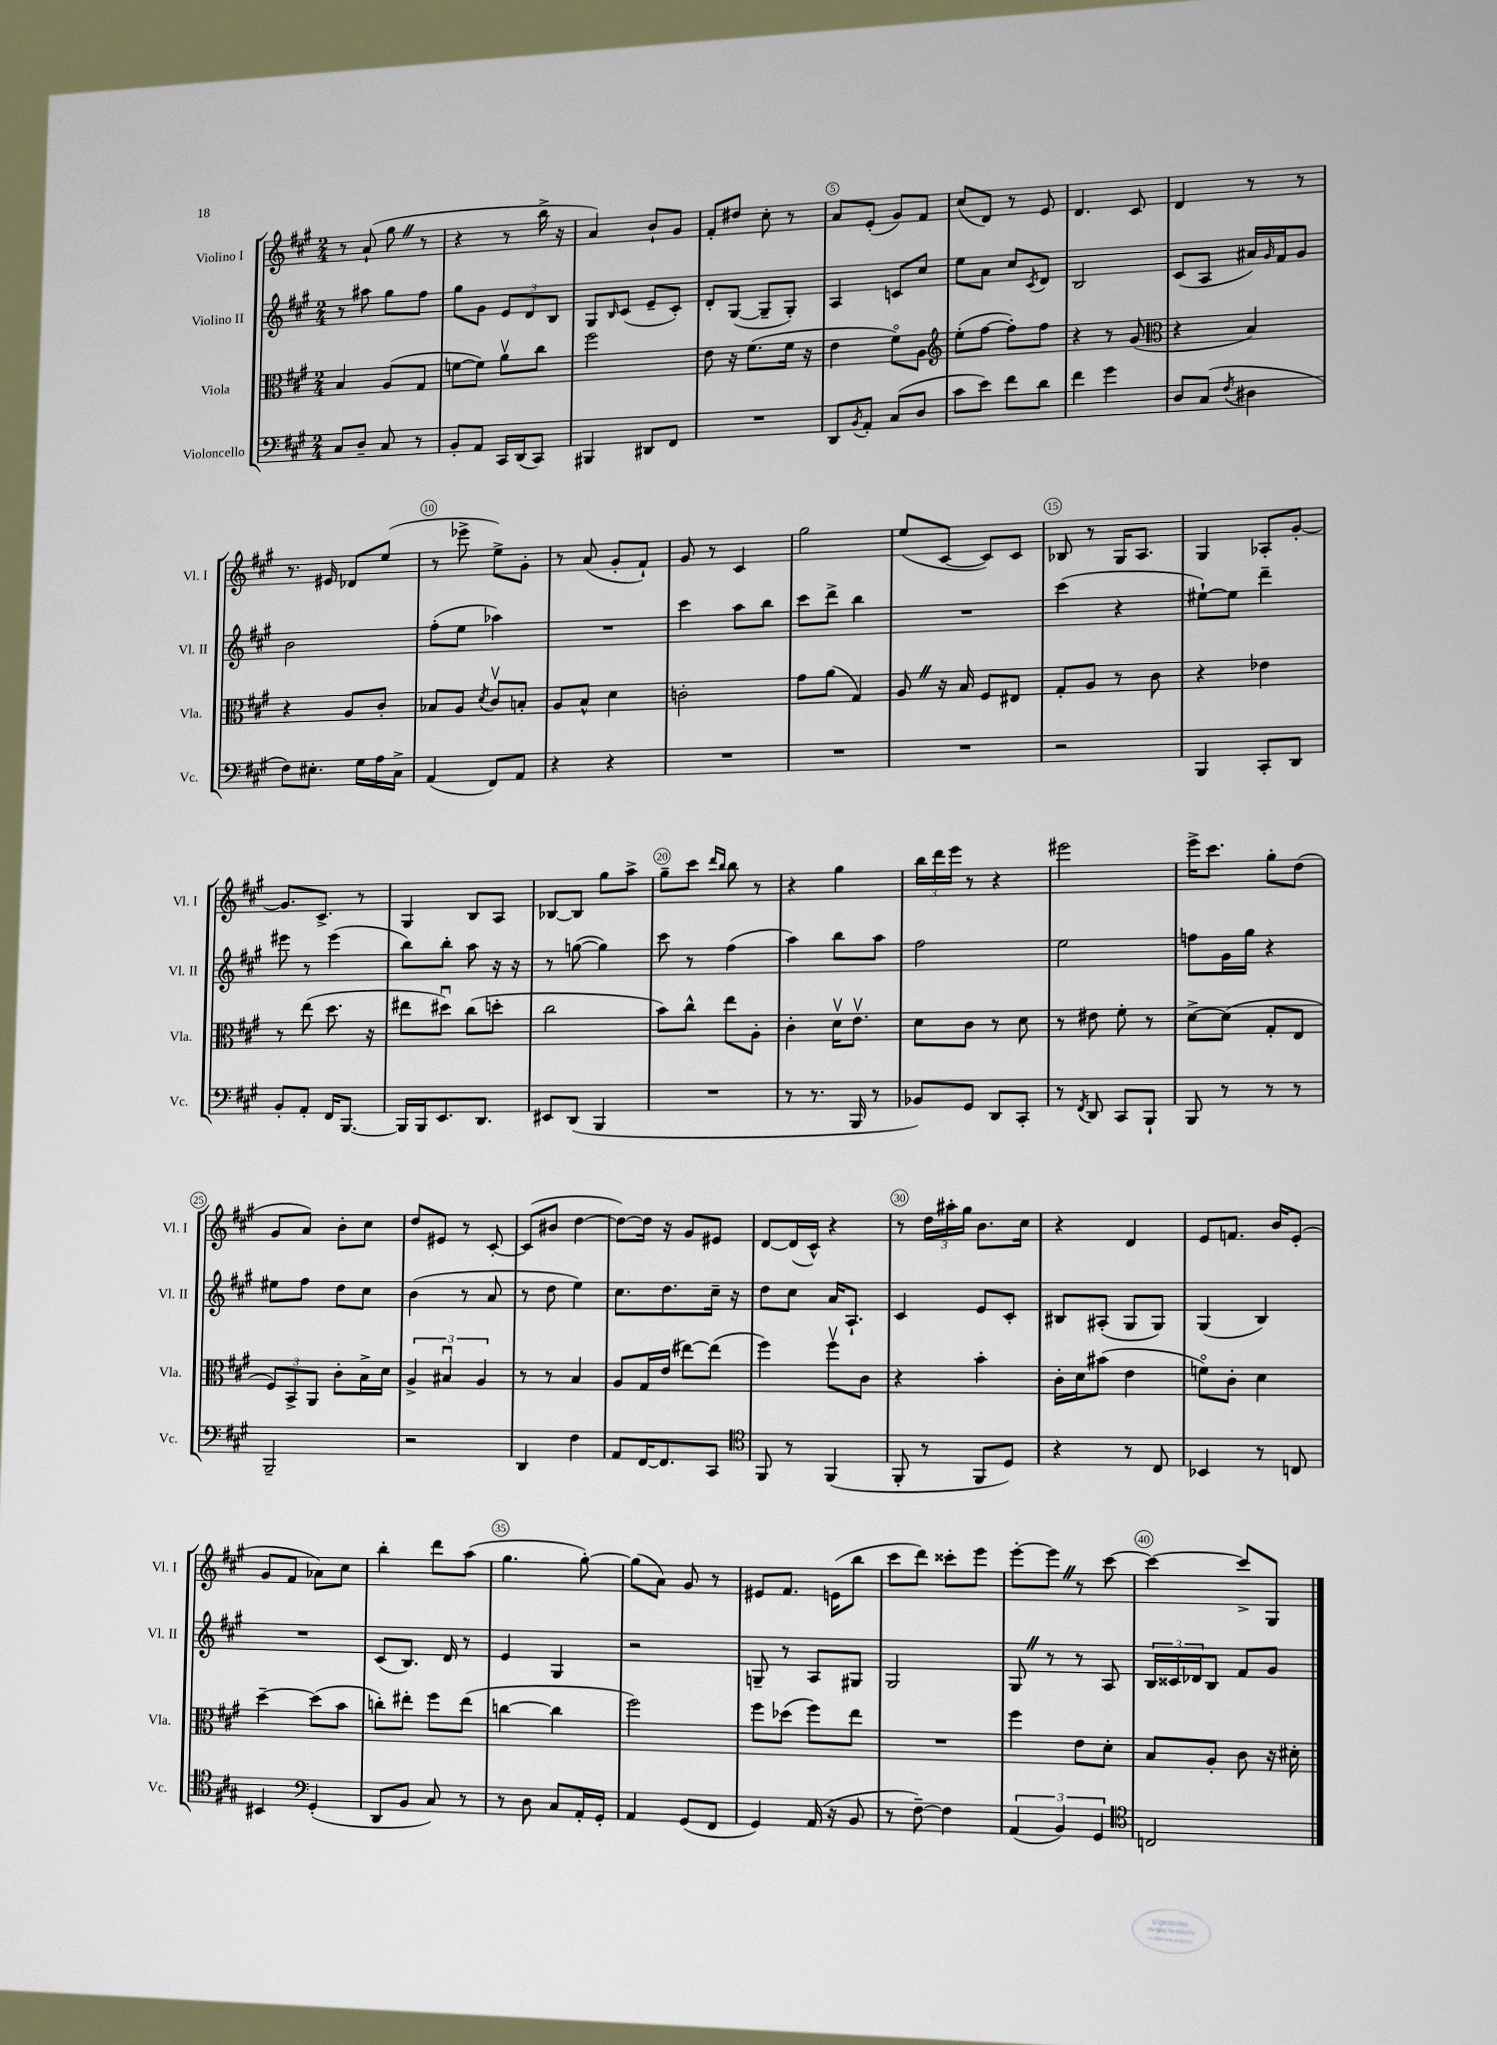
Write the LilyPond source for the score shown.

<<
\new StaffGroup <<
\new Staff = "s0" \with { instrumentName = "Violino I" shortInstrumentName = "Vl. I" } {
    \clef treble \key a \major \numericTimeSignature \time 2/4
    r8 a'8-!( gis''8 \once \override BreathingSign.text = \markup { \musicglyph "scripts.caesura.straight" } \breathe r8 |
    r4 r8 b''16-> r16 |
    a'4) b'8-! gis'8 |
    fis'8-. dis''8 cis''8-. r8 |
    a'8 e'8-.( gis'8) fis'8 |
    cis''8( d'8) r8 e'8 |
    d'4. cis'8 |
    d'4 r8 r8 |
    r8. eis'16 des'8 e''8( |
    r8 ees'''8-> e''8->) gis'8-. |
    r8 a'8( gis'8-. fis'8-!) |
    gis'8 r8 cis'4 |
    gis''2 |
    e''8( cis'8~ cis'8) cis'8 |
    bes8 r8 gis16 a8. |
    gis4 aes8-. gis'8~-. |
    gis'8. cis'8.-> r8 |
    gis4 b8 a8 |
    bes8~ bes8 gis''8 a''8-> |
    gis''8-- cis'''8 \grace { d'''16 b''16 } b''8 r8 |
    r4 gis''4 |
    \tuplet 3/2 { b''16 d'''16 e'''16 } r8 r4 |
    eis'''2 |
    e'''16-> cis'''8. gis''8-. d''8( |
    gis'8 a'8) b'8-. cis''8 |
    d''8 eis'8 r8 cis'8~-. |
    cis'8( bis'8 d''4~ |
    d''8~) d''16 r16 gis'8 eis'8 |
    d'8~ d'16( cis'16-^) r4 |
    r8 \tuplet 3/2 { d''16 ais''16-. gis''16 } b'8. cis''16 |
    r4 d'4 |
    e'8 f'8. b'16 e'8-.( |
    gis'8 fis'8 aes'8) cis''8 |
    b''4-. d'''8 a''8( |
    gis''4. gis''8~-.) |
    gis''8( a'8) gis'8 r8 |
    eis'8 fis'8. e'16( b''8 |
    cis'''8 d'''8) cisis'''8-. e'''8 |
    e'''8~-. e'''8 \once \override BreathingSign.text = \markup { \musicglyph "scripts.caesura.straight" } \breathe r8 cis'''8~ |
    cis'''4~ cis'''8-> gis8 \bar "|." |
}
\new Staff = "s1" \with { instrumentName = "Violino II" shortInstrumentName = "Vl. II" } {
    \clef treble \key a \major \numericTimeSignature \time 2/4
    r8 ais''8 gis''8 fis''8 |
    gis''8 gis'8 \tuplet 3/2 { e'8 d'8 b8 } |
    gis8 \grace { b16 } cis'8( e'8-- cis'8-.) |
    d'8-. gis8~( gis8-- gis8-.) |
    a4 c'8 cis''8 |
    e''8 a'8 cis''8 \acciaccatura { cis'8 } d'8 |
    b2 |
    cis'8( a8 ais'16) \grace { gis'16 } fis'16 gis'8 |
    b'2 |
    fis''8-.( e''8 aes''4) |
    R2 |
    cis'''4 a''8 b''8 |
    cis'''8 d'''8-> b''4 |
    R2 |
    cis'''4( r4 |
    eis''8~-!) eis''8 d'''4-- |
    eis'''8 r8 eis'''4( |
    b''8) b''8-. a''8 r16 r16 |
    r8 g''8~( g''4) |
    cis'''8 r8 fis''4( |
    a''4) b''8 a''8 |
    fis''2 |
    e''2 |
    f''8 gis'16 gis''16 r4 |
    eis''8 fis''8 d''8 cis''8 |
    b'4( r8 a'8 |
    r8 d''8 e''4) |
    cis''8. d''8. cis''16-- r16 |
    d''8 cis''8 a'16 a8.-! |
    cis'4 e'8 cis'8-. |
    bis8 ais8-.( gis8 gis8) |
    gis4( b4) |
    R2 |
    cis'8( b8.) d'16 r8 |
    e'4 gis4 |
    r2 |
    g8-- r8 a8 gis8 |
    gis2 |
    gis8 \once \override BreathingSign.text = \markup { \musicglyph "scripts.caesura.straight" } \breathe r8 r8 a8 |
    \tuplet 3/2 { b16 cisis'16 des'16 } b8 fis'8 gis'8 \bar "|." |
}
\new Staff = "s2" \with { instrumentName = "Viola" shortInstrumentName = "Vla." } {
    \clef alto \key a \major \numericTimeSignature \time 2/4
    b4 a8( gis8 |
    f'8~ f'8) a'8\upbow cis''8 |
    fis''2 |
    e'8 r16 fis'8.( fis'16 r16 |
    e'4 fis'8\flageolet) a8 |
    \clef treble e''8-.( fis''8~ fis''8-.) fis''8 |
    r4 r8 gis'8( |
    \clef alto r4 b4) |
    r4 a8 cis'8-. |
    bes8 a8 \acciaccatura { d'8 } cis'8\upbow b8-. |
    a8 b8-^ d'4 |
    c'2-. |
    gis'8 a'8( gis4) |
    a8 \once \override BreathingSign.text = \markup { \musicglyph "scripts.caesura.straight" } \breathe r16 b16 fis8 eis8 |
    gis8-. a8 r8 cis'8 |
    r4 ees'4 |
    r8 e''8( d''8. r16 |
    eis''8 dis''8\downbow) cis''8( d''8-. |
    cis''2 |
    b'8) cis''8-^ e''8 a8-. |
    cis'4-. d'16\upbow e'8.\upbow |
    d'8 cis'8 r8 d'8 |
    r8 eis'8 fis'8-. r8 |
    d'8~-> d'8( gis8-. e8 |
    \tuplet 3/2 { fis8) b,8-> a,8 } cis'8-. b16-> d'16 |
    \tuplet 3/2 { a4-> bis4\downbow a4 } |
    r8 r8 b4 |
    a8 gis16 e'16( eis''8~) eis''8( |
    fis''4) fis''8\upbow cis'8 |
    r4 b'4-. |
    cis'16-. d'16 bis'8( e'4 |
    f'8\flageolet) cis'8-. d'4 |
    d''4~-- d''8( b'8 |
    c''8-.) eis''8-. fis''8 eis''8( |
    c''4~ c''4 |
    fis''2) |
    fis''8 des''8( fis''8) e''8 |
    R2 |
    fis''4 e'8 d'8-. |
    b8 a8-. cis'8 r16 dis'16-. \bar "|." |
}
\new Staff = "s3" \with { instrumentName = "Violoncello" shortInstrumentName = "Vc." } {
    \clef bass \key a \major \numericTimeSignature \time 2/4
    cis8 d8-- cis8 r8 |
    b,8-. a,8 cis,16 d,16( cis,8) |
    bis,,4 dis,8 fis,8 |
    R2 |
    d,8 \acciaccatura { b,8 } a,8-. cis8( d8 |
    cis'8 e'8) fis'8 d'8 |
    fis'4 gis'4 |
    d8 cis8( \acciaccatura { fis8 } dis4 |
    fis8) eis8.-. gis16 a16 cis16-> |
    a,4( fis,8) a,8 |
    r4 r4 |
    R2 |
    R2 |
    R2 |
    r2 |
    b,,4 cis,8-. d,8 |
    b,8-. a,8-. fis,16 b,,8.~ |
    b,,16 b,,16 e,8. d,8. |
    eis,8 d,8( b,,4 |
    R2 |
    r8 r8. b,,16 r8 |
    bes,8) gis,8 d,8 cis,8-. |
    r8 \acciaccatura { fis,8 } d,8 cis,8 b,,8-! |
    b,,8 r8 r8 r8 |
    b,,2-- |
    r2 |
    d,4 fis4 |
    a,8 fis,16~ fis,8. cis,8 |
    \clef tenor fis,8 r8 fis,4( |
    fis,8-. r8 fis,8 d8) |
    r4 r8 cis8 |
    bes,4 r8 c8 |
    bis,4 \clef bass gis,4-.( |
    d,8 b,8 cis8) r8 |
    r8 d8 cis8 a,16-. gis,16-. |
    a,4 gis,8( fis,8 |
    gis,4) a,16( r16 b,8 |
    r8 fis8~--) fis4 |
    \tuplet 3/2 { a,4( b,4) gis,4 } |
    \clef tenor c2 \bar "|." |
}
>>
>>
\layout { \context { \Score \override BarNumber.break-visibility = ##(#f #t #t) barNumberVisibility = #(every-nth-bar-number-visible 5) \override BarNumber.stencil = #(make-stencil-circler 0.1 0.3 ly:text-interface::print) } }
